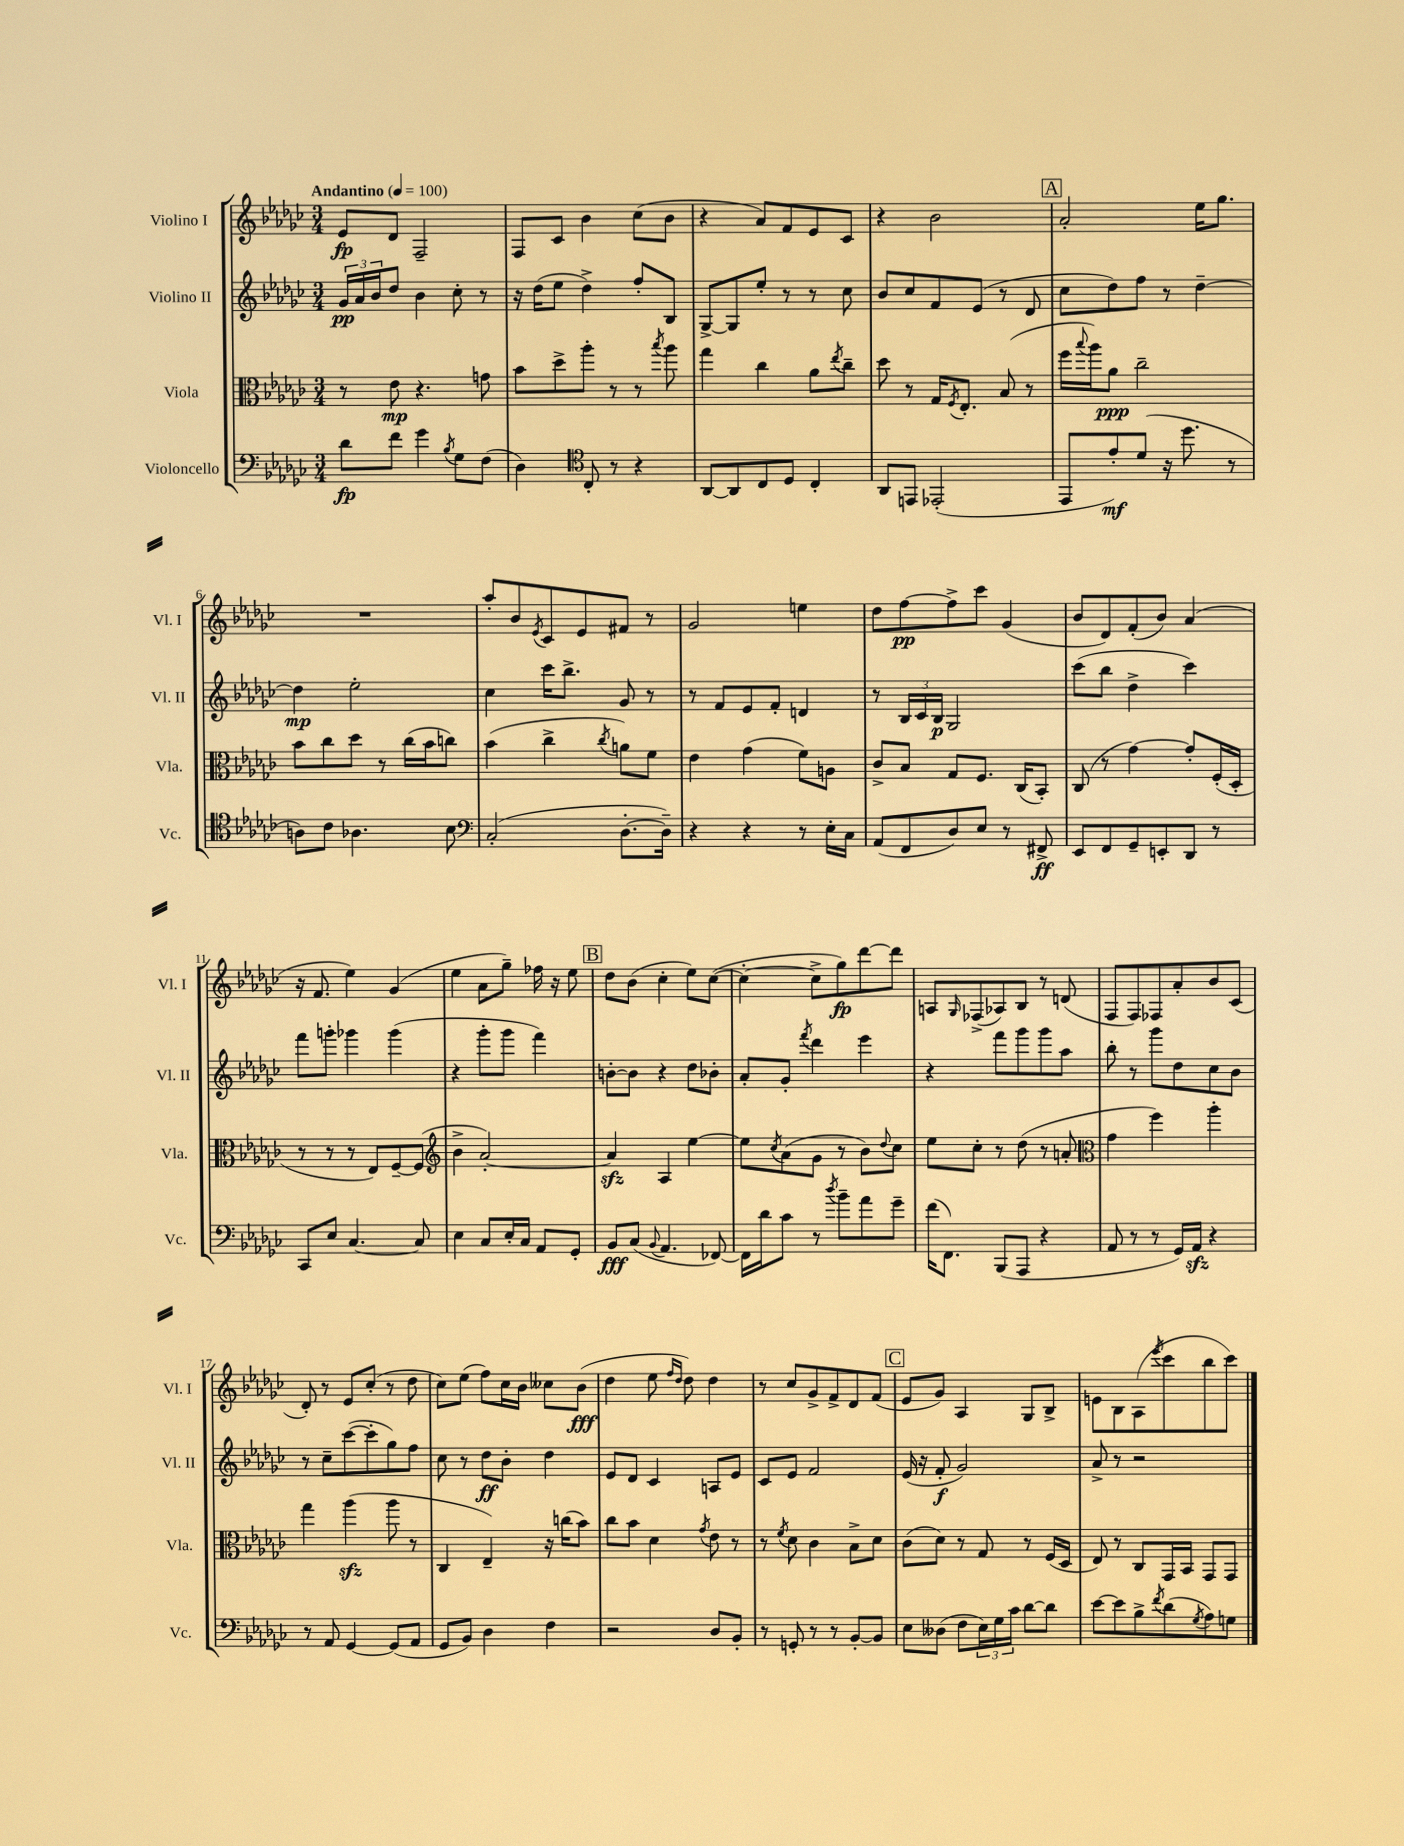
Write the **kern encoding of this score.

**kern	**kern	**kern	**kern
*staff4	*staff3	*staff2	*staff1
*clefF4	*clefC3	*clefG2	*clefG2
*k[b-e-a-d-g-c-]	*k[b-e-a-d-g-c-]	*k[b-e-a-d-g-c-]	*k[b-e-a-d-g-c-]
*M3/4	*M3/4	*M3/4	*M3/4
*MM100	*MM100	*MM100	*MM100
8d-\L	8r	24g-/LL	8e-/L
.	.	24a-/	.
.	.	24b-/J	.
8f\J	8e-\	8dd-/J	8d-/J
4g-\	4.r	4b-\	2F~/
8qB-/	.	.	.
8G-\L	.	8cc-'\	.
(8F\J	8g\	8r	.
=	=	=	=
4D-\)	8b-\L	16r	8F/L
.	.	(16dd-\LK	.
.	8dd-^\	8ee-\J	8c-/J
*clefC4	*	*	*
8C-'/	8aa-'\J	4dd-^\)	4b-\
8r	8r	.	.
4r	8r	8ff'/L	(8cc-\L
.	8qbb-/	.	.
.	8aa-\	8B-/J	8b-\J
=	=	=	=
[8AA-/L	4gg-\	[8G-^/L	4r
8AA-/]	.	8G-/]	.
8C-/	4cc-\	8ee-'/J	8a-/L)
8D-/J	.	8r	8f/
4C-'/	8a-\L	8r	8e-/
.	8qee-/	.	.
.	8cc-~\J	8cc-\	8c-/J
=	=	=	=
8AA-/L	8dd-\	8b-/L	4r
8EE/J	8r	8cc-/	.
(2EE-'/	16G-/LK	8f/	2b-\
.	8qF/	.	.
.	8.E-'/J	.	.
.	.	(8e-/J	.
.	(8B-/	8r	.
.	8r	8d-/	.
=	=	=	=
8EE-/L	16ff\LL	8cc-\L	2a-'/
.	8qqbb-/	.	.
.	16aa-\J)	.	.
8e-'/)	8a-\J	8dd-\)	.
(8d-/J	2cc-~\	8ff\J	.
16r	.	8r	.
8.dd-\	.	.	.
.	.	[4dd-~\	16ee-\LK
.	.	.	8.gg-\J
8r	.	.	.
=	=	=	=
8A\L)	8b-\L	4dd-\]	2.r
8c-\J	8cc-\	.	.
4.A-\	8dd-\J	2ee-'\	.
.	8r	.	.
.	(16cc-\LL	.	.
.	16b-\J	.	.
8B-\	8cc\J)	.	.
=	=	=	=
*clefF4	*	*	*
(2C-'/	(4b-\	4cc-\	8aa-'/L
.	.	.	8b-/
.	.	.	8qe-/
.	4cc-^\	16ccc-\LK	8c-/
.	.	8.bb-^\J	.
.	.	.	8e-/
.	8qcc-/	.	.
[8.D-'\L	8a\L)	8g-/	8f#/J
.	8f\J	8r	8r
16D-~\]Jk)	.	.	.
=	=	=	=
4r	4e-\	8r	2g-/
.	.	8f/L	.
4r	(4g-\	8e-/	.
.	.	8f'/J	.
8r	8f\L)	4d/	4ee\
16E-'\LL	8A\J	.	.
16C-\JJ	.	.	.
=	=	=	=
(8AA-/L	8c-^/L	8r	8dd-\L
8FF/	8B-/J	24B-/LL	[8ff\
.	.	24c-/	.
.	.	24B-/JJ	.
8D-/)	8G-/L	2G-/	8ff^\]
8E-/J	8.F/J	.	8ccc-\J
8r	.	.	(4g-/
.	(16C-/LK	.	.
8FF#^/	8BB-'/J)	.	.
=	=	=	=
8EE-/L	(8C-/	(8ccc-\L	8b-/L
8FF/	8r	8bb-\J	8d-/)
8GG-~/	[4g-\)	4dd-^\	(8f'/
8EE'/	.	.	8b-/J)
8DD-/J	8g-'/]L	4ccc-\)	(4a-/
8r	(16F'/L	.	.
.	16D-'/JJ	.	.
=	=	=	=
8CC-/L	8r	8fff\L	16r
.	.	.	8.f/
8E-/J	8r	8ggg'\J	.
[4.C-/	8r	4ggg-\	4ee-\)
.	8E-/L)	.	.
.	[8F~/	(4ggg-\	(4g-/
8C-/]	(8F/]J	.	.
=	=	=	=
*	*clefG2	*	*
4E-\	4b-^\	4r	4ee-\
8C-/L	[2a-'/)	8ggg-'\L	8a-\L
16E-'/L	.	8ggg-\J	8gg-~\J)
16C-/JJ	.	.	.
8AA-/L	.	4fff\)	16ff-\
.	.	.	16r
8GG-'/J	.	.	8ee-\
=	=	=	=
8BB-/L	4a-/]	[8b'\L	8dd-\L
(8C-/J	.	8b\]J	(8b-\J
8qqBB-/	.	.	.
4.AA-/	4A-/	4r	4cc-'\
.	[4ee-\	8dd-\L	8ee-\L)
[8FF-/)	.	8b-'\J	([8cc-\J
=	=	=	=
16FF-\]LL	8ee-\]L	8a-'/L	4cc-'\_
16d-\J	.	.	.
.	8qcc-/	.	.
8c-\J	(8a-\	8g-'/J	.
.	.	8qfff/	.
8r	8g-\J	4ddd-\	8cc-^\]L
8qdd-/	.	.	.
8b-~\L	8r	.	8gg-\)
8a-\	8b-\L)	4eee-\	[8ddd-\
.	8qqdd-/	.	.
8g-~\J	8cc-\J	.	8ddd-\]J
=	=	=	=
(16f\LK	8ee-\L	4r	8A/L
8.FF\J)	.	.	.
.	.	.	16qqG-/
.	8cc-'\J	.	(8F-^/
(8BBB-/L	8r	8fff\L	8A-/)
8AAA-/J	(8dd-\	8ggg-\	8B-/J
4r	8r	8ggg-\	8r
.	8a'/	8aa-\J	(8d/
=	=	=	=
*	*clefC3	*	*
8AA-/	4g-\	8bb-'\	8F/L
8r	.	8r	8F/)
8r	4ff\)	8ggg-\L	8F-/
16GG-/LL)	.	8dd-\	8a-'/
16AA-/JJ	.	.	.
4r	4aa-'\	8cc-\	8b-/
.	.	8b-\J	(8c-/J
=	=	=	=
8r	4gg-\	8r	8d-'/)
8AA-/	.	8cc-~\L	8r
[4GG-/	(4aa-\	([8ccc-\	8e-/L
.	.	8ccc-'\]	(8cc-'/J
(8GG-/]L	8aa-\	8gg-\)	8r
8AA-/J	8r	8ff\J	8dd-\
=	=	=	=
8GG-/L	4C-/	8cc-\	8cc-\L)
8BB-/J)	.	8r	(8ee-\J
4D-\	4E-~/)	8dd-\L	8ff\L)
.	.	8b-'\J	16cc-\L
.	.	.	16b-\JJ
4F\	16r	4dd-\	8cc--\L
.	(16cc\LK	.	.
.	8b-\J)	.	(8b-\J
=	=	=	=
2r	8cc-\L	8e-/L	4dd-\
.	8b-\J	8d-/J	.
.	4d-\	4c-/	8ee-\
.	.	.	16qqff/LL
.	.	.	16qqdd-/JJ
.	.	.	8dd-\)
.	8qg-/	.	.
8D-/L	8e-\	8A/L	4dd-\
8BB-'/J	8r	8e-/J	.
=	=	=	=
8r	8r	8c-/L	8r
.	8qf/	.	.
8GG'/	8d-\	8e-/J	8cc-/L
8r	4c-\	2f/	8g-^/
8r	.	.	8f^/
[8BB-'/L	8B-^\L	.	8d-/
8BB-/]J	8d-\J	.	(8f/J
=	=	=	=
8E-\L	(8c-\L	(16e-/	8e-/L
.	.	16r	.
(8D--\J	8d-\J)	8f'/	8g-/J)
8F\L	8r	2g-/)	4A-/
24E-\L)	8G-/	.	.
24G-\	.	.	.
24c-\JJ	.	.	.
[8d-\L	8r	.	8G-/L
8d-\]J	(16F/LL	.	8B-^/J
.	16D-/JJ	.	.
=	=	=	=
[8e-\L	8E-/)	8a-^/	8e\L
8e-\]	8r	8r	8B-\
8B-^\	8C-/L	2r	(8A-\
8qf/	.	.	8qeee-/
(8d-\	16GG-/L	.	8ccc-\
.	16BB-/JJ	.	.
8qG-/	.	.	.
8A-\)	8GG-/L	.	8bb-\
8G\J	8GG-/J	.	8ccc-\J)
==	==	==	==
*-	*-	*-	*-
